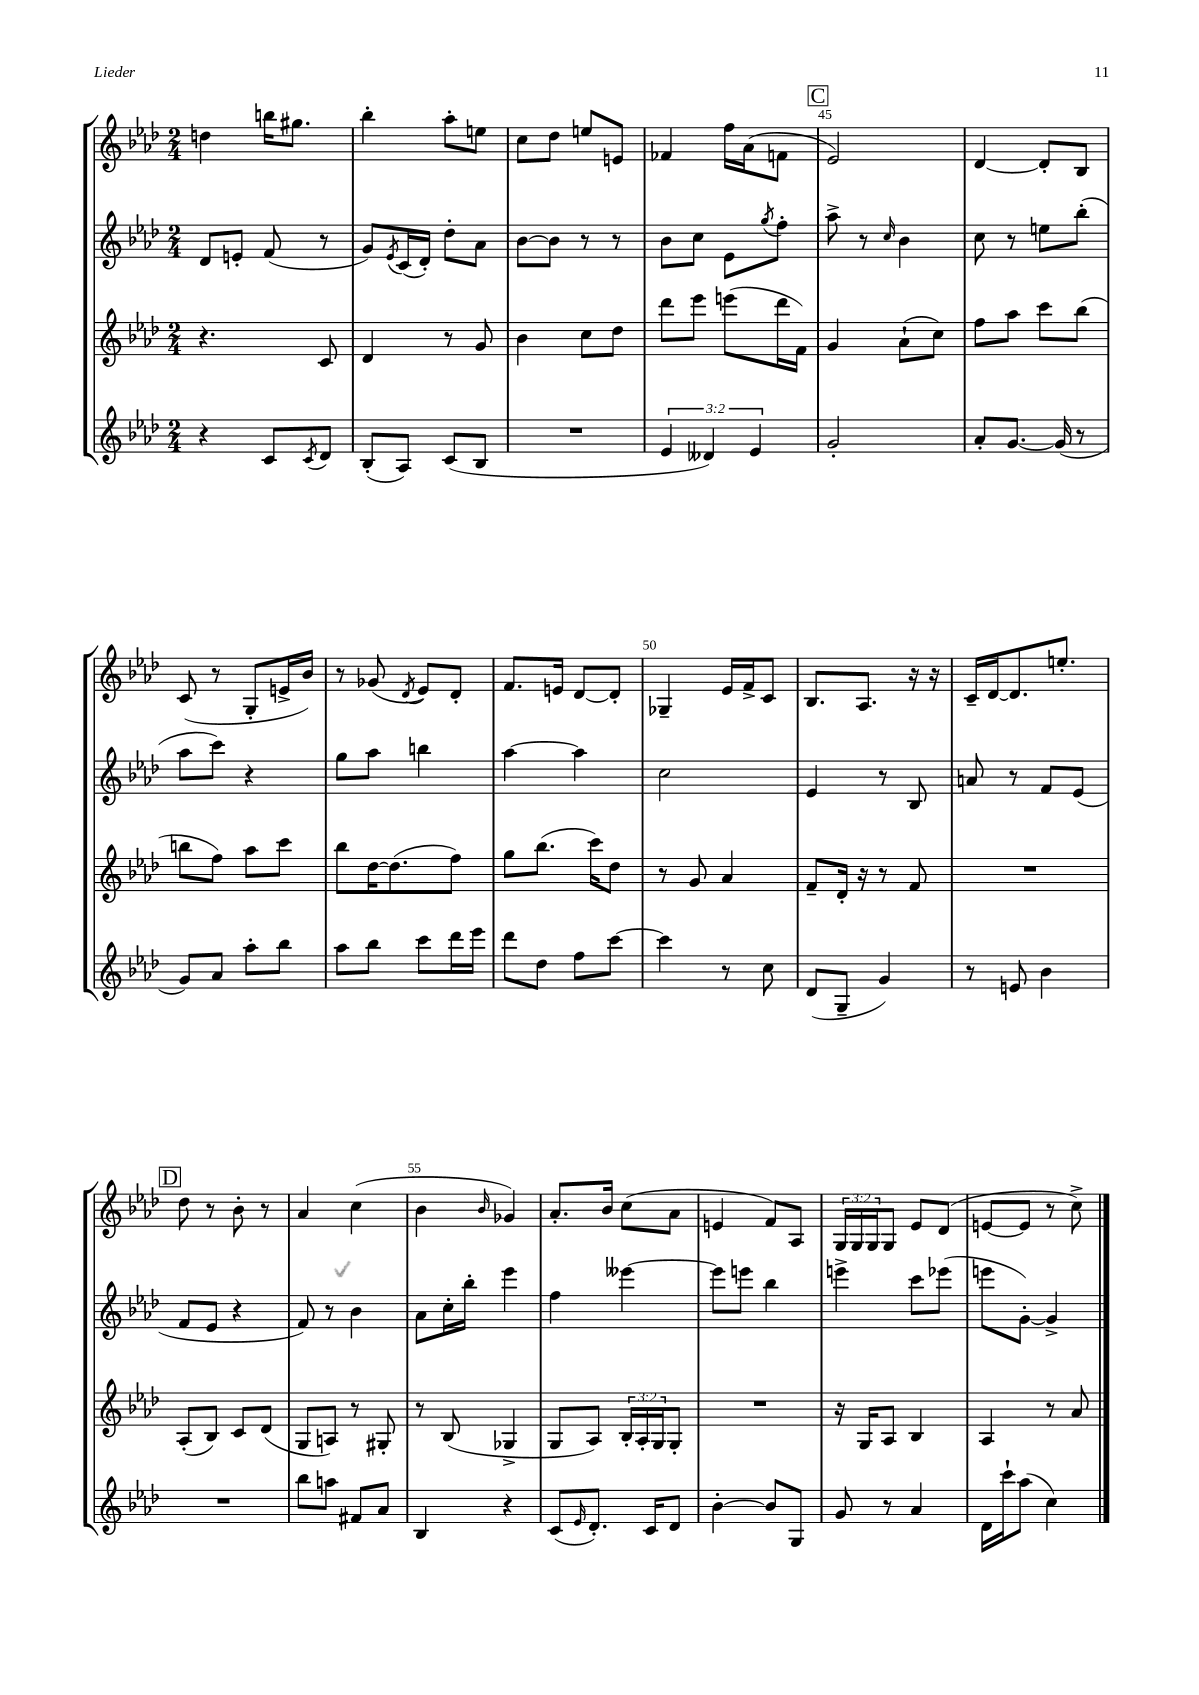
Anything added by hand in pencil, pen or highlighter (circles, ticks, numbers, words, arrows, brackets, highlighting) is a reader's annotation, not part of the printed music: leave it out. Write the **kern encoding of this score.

**kern	**kern	**kern	**kern
*staff4	*staff3	*staff2	*staff1
*clefG2	*clefG2	*clefG2	*clefG2
*k[b-e-a-d-]	*k[b-e-a-d-]	*k[b-e-a-d-]	*k[b-e-a-d-]
*M2/4	*M2/4	*M2/4	*M2/4
4r	4.r	8d-	4dd
.	.	8e'	.
8c	.	(8f	16bb
.	.	.	8.gg#
8qc	.	.	.
8d-	8c	8r	.
=	=	=	=
(8B-'	4d-	8g)	4bb-'
.	.	8qe-	.
8A-)	.	(16c	.
.	.	16d-')	.
(8c	8r	8dd-'	8aa-'
8B-	8g	8a-	8ee
=	=	=	=
2r	4b-	[8b-	8cc
.	.	8b-]	8dd-
.	8cc	8r	8ee
.	8dd-	8r	8e
=	=	=	=
6e-	8ddd-	8b-	4f-
.	8eee-	8cc	.
6d--)	.	.	.
.	(8eee	8e-	16ff
.	.	.	(16a-
6e-	.	.	.
.	.	8qgg	.
.	16ddd-	8ff'	8f
.	16f)	.	.
=	=	=	=
2g'	4g	8aa-^	2e-)
.	.	8r	.
.	.	16qqcc	.
.	(8a-`	4b-	.
.	8cc)	.	.
=	=	=	=
8a-'	8ff	8cc	[4d-
[8.g	8aa-	8r	.
.	8ccc	8ee	8d-']
(16g]	.	.	.
8r	(8bb-	(8bb-'	8B-
=	=	=	=
8g)	8bb	8aa-	(8c
8a-	8ff)	8ccc)	8r
8aa-'	8aa-	4r	8G'
8bb-	8ccc	.	16e^
.	.	.	16b-)
=	=	=	=
8aa-	8bb-	8gg	8r
8bb-	[16dd-	8aa-	(8g-
.	(8.dd-]	.	.
.	.	.	8qd-
8ccc	.	4bb	8e-)
16ddd-	8ff)	.	8d-'
16eee-	.	.	.
=	=	=	=
8ddd-	8gg	[4aa-	8.f
8dd-	(8.bb-	.	.
.	.	.	16e
8ff	.	4aa-]	[8d-
.	16ccc)	.	.
[8ccc	8dd-	.	8d-']
=	=	=	=
4ccc]	8r	2cc	4G-~
.	8g	.	.
8r	4a-	.	16e-
.	.	.	16f^
8cc	.	.	8c
=	=	=	=
(8d-	8f~	4e-	8.B-
8G~	16d-'	.	.
.	16r	.	8.A-
4g)	8r	8r	.
.	8f	8B-	16r
.	.	.	16r
=	=	=	=
8r	2r	8a	16c~
.	.	.	[16d-
8e	.	8r	8.d-]
4b-	.	8f	.
.	.	.	8.ee'
.	.	(8e-	.
=	=	=	=
2r	(8A-'	8f	8dd-
.	8B-)	8e-	8r
.	8c	4r	8b-'
.	(8d-	.	8r
=	=	=	=
8bb-	8G	8f)	4a-
8aa	8A)	8r	.
8f#	8r	4b-	(4cc
8a-	8G#'	.	.
=	=	=	=
4B-	8r	8a-	4b-
.	(8B-	16cc'	.
.	.	16bb-'	.
.	.	.	16qqb-
4r	4G-^	4eee-	4g-)
=	=	=	=
(8c	8G	4ff	8.a-'
16qqe-	.	.	.
8.d-')	8A-)	.	.
.	.	.	16b-
.	24B-'	[4eee--	(8cc
.	24A-'	.	.
16c	.	.	.
.	24G	.	.
8d-	8G'	.	8a-
=	=	=	=
[4b-'	2r	8eee--]	4e
.	.	8eee	.
8b-]	.	4bb-	8f)
8G	.	.	8A-
=	=	=	=
8g	16r	4eee^	24G
.	.	.	24G
.	16G	.	.
.	.	.	24G
8r	8A-	.	8G
4a-	4B-	8ccc	8e-
.	.	(8eee-	(8d-
=	=	=	=
16d-	4A-	8eee	[8e
16ccc`	.	.	.
(8aa-	.	[8g')	8e]
4cc)	8r	4g^]	8r
.	8a-	.	8cc^)
==	==	==	==
*-	*-	*-	*-
